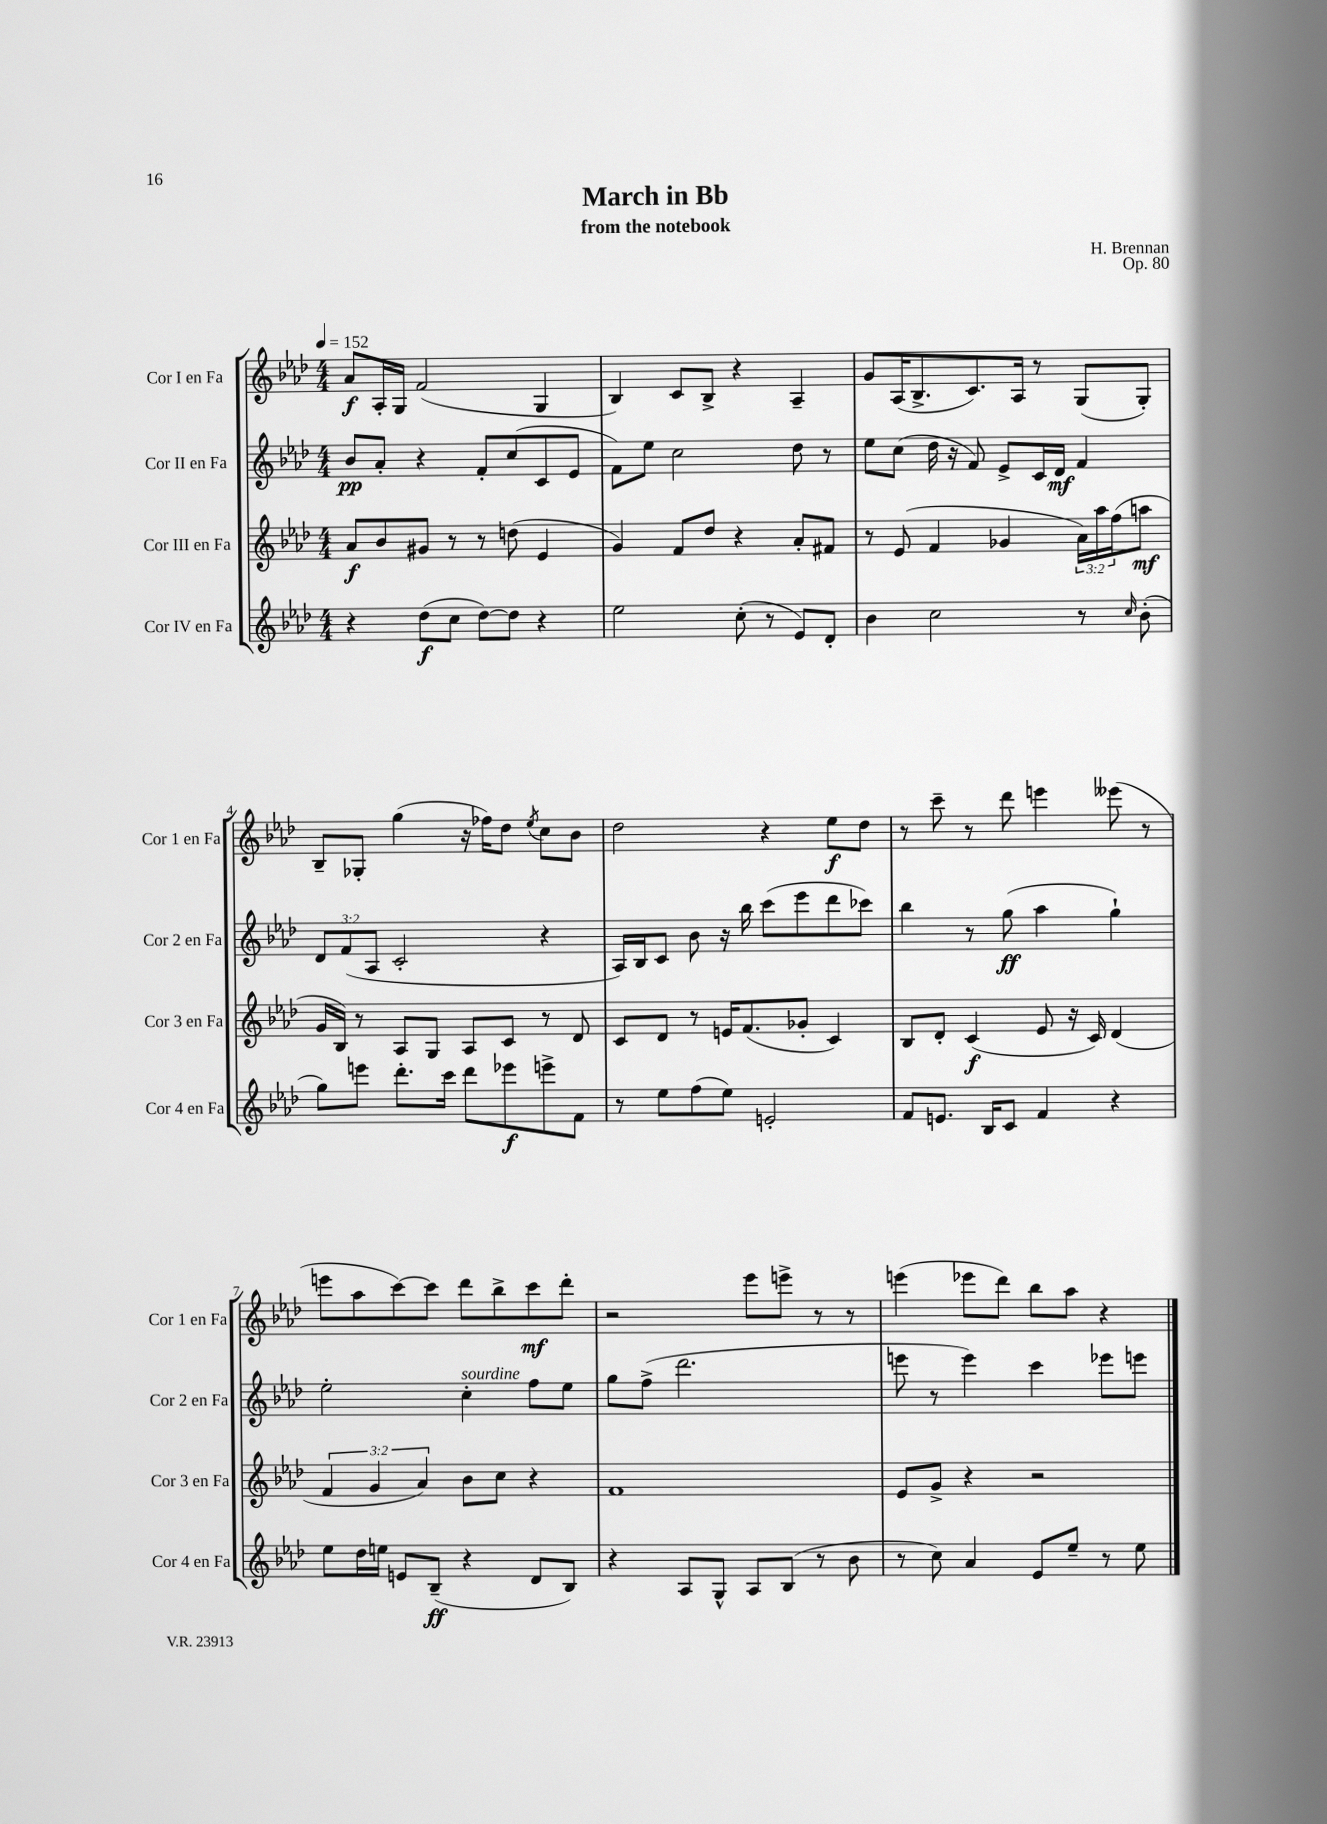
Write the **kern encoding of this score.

**kern	**kern	**kern	**kern
*staff4	*staff3	*staff2	*staff1
*clefG2	*clefG2	*clefG2	*clefG2
*k[b-e-a-d-]	*k[b-e-a-d-]	*k[b-e-a-d-]	*k[b-e-a-d-]
*M4/4	*M4/4	*M4/4	*M4/4
*MM152	*MM152	*MM152	*MM152
4r	8a-/L	8b-/L	8a-/L
.	8b-/	8a-'/J	16A-'/L
.	.	.	16G/JJ
(8dd-\L	8g#/J	4r	(2f/
8cc\J	8r	.	.
[8dd-\L)	8r	8f'/L	.
8dd-\]J	(8dd\	(8cc/	.
4r	4e-/	8c/	4G/
.	.	8e-/J	.
=	=	=	=
2ee-\	4g/)	8f\L)	4B-/)
.	.	8ee-\J	.
.	8f/L	2cc\	8c/L
.	8dd-/J	.	8B-^/J
(8cc'\	4r	.	4r
8r	.	.	.
8e-/L)	8a-'/L	8dd-\	4A-~/
8d-'/J	8f#/J	8r	.
=	=	=	=
4b-\	8r	8ee-\L	8g/L
.	(8e-/	(8cc\J	(16A-/K
.	.	.	8.B-^/
2cc\	4f/	16dd-\	.
.	.	16r	.
.	.	8f/)	8.c/)
.	4g-/	8e-^/L	.
.	.	.	16A-/Jk
.	.	16c/L	8r
.	.	16d-/JJ	.
8r	24a-\LL)	4f/	(8G/L
.	24aa-\	.	.
.	(24ff\J	.	.
16qqcc/	.	.	.
(8b-'\	8aa\J	.	8G'/J)
=	=	=	=
8gg\L)	16g/LL	12d-/L	8B-~/L
.	16B-/JJ)	.	.
.	.	(12f/	.
8eee\J	8r	.	8G-'/J
.	.	12A-/J	.
8.ddd-'\L	8A-/L	2c'/	(4gg\
.	8G/J	.	.
16ccc\Jk	.	.	.
8ddd-\L	8A-/L	.	16r
.	.	.	16ff-\LK)
8eee-\	8c/J	.	8dd-\J
.	.	.	8qee-/
8eee^\	8r	4r	8cc\L
8f\J	8d-/	.	8b-\J
=	=	=	=
8r	8c/L	16A-/LL)	2dd-\
.	.	16B-/J	.
8ee-\L	8d-/J	8c/J	.
(8ff\	8r	8b-\	.
8ee-\J)	16e/LK	16r	.
.	(8.f/	16bb-\	.
2e'/	.	(8ccc\L	4r
.	8g-'/J	8eee-\	.
.	4c/)	8ddd-\	8ee-\L
.	.	8ccc-\J)	8dd-\J
=	=	=	=
8f/L	8B-/L	4bb-\	8r
8.e/J	8d-'/J	.	8ccc~\
.	(4c/	8r	8r
16B-/LK	.	.	.
8c/J	.	(8gg\	8ddd-\
4f/	8e-/	4aa-\	4eee\
.	16r	.	.
.	16c/)	.	.
4r	(4d-/	4gg`\)	(8eee--\
.	.	.	8r
=	=	=	=
8ee-\L	6f/	2ee-'\	8eee\L
16dd-\L	.	.	8aa-\
.	6g/	.	.
16ee\JJ	.	.	.
8e/L	.	.	[8ccc\)
.	6a-/)	.	.
(8B-~/J	.	.	8ccc\]J
4r	8b-\L	4cc'\	8ddd-\L
.	8cc\J	.	8bb-^\
8d-/L	4r	8ff\L	8ccc\
8B-/J)	.	8ee-\J	8ddd-'\J
=	=	=	=
4r	1f	8gg\L	2r
.	.	(8ff^\J	.
8A-/L	.	2.ddd-\	.
8G^^/J	.	.	.
8A-/L	.	.	8eee-\L
(8B-/J	.	.	8eee^\J
8r	.	.	8r
8b-\	.	.	8r
=	=	=	=
8r	8e-/L	8eee\	(4eee\
8cc\)	8g^/J	8r	.
4a-/	4r	4eee\)	8eee-\L
.	.	.	8ddd-\J)
8e-/L	2r	4ccc\	8bb-\L
8ee-~/J	.	.	8aa-\J
8r	.	8eee-\L	4r
8ee-\	.	8eee\J	.
==	==	==	==
*-	*-	*-	*-
